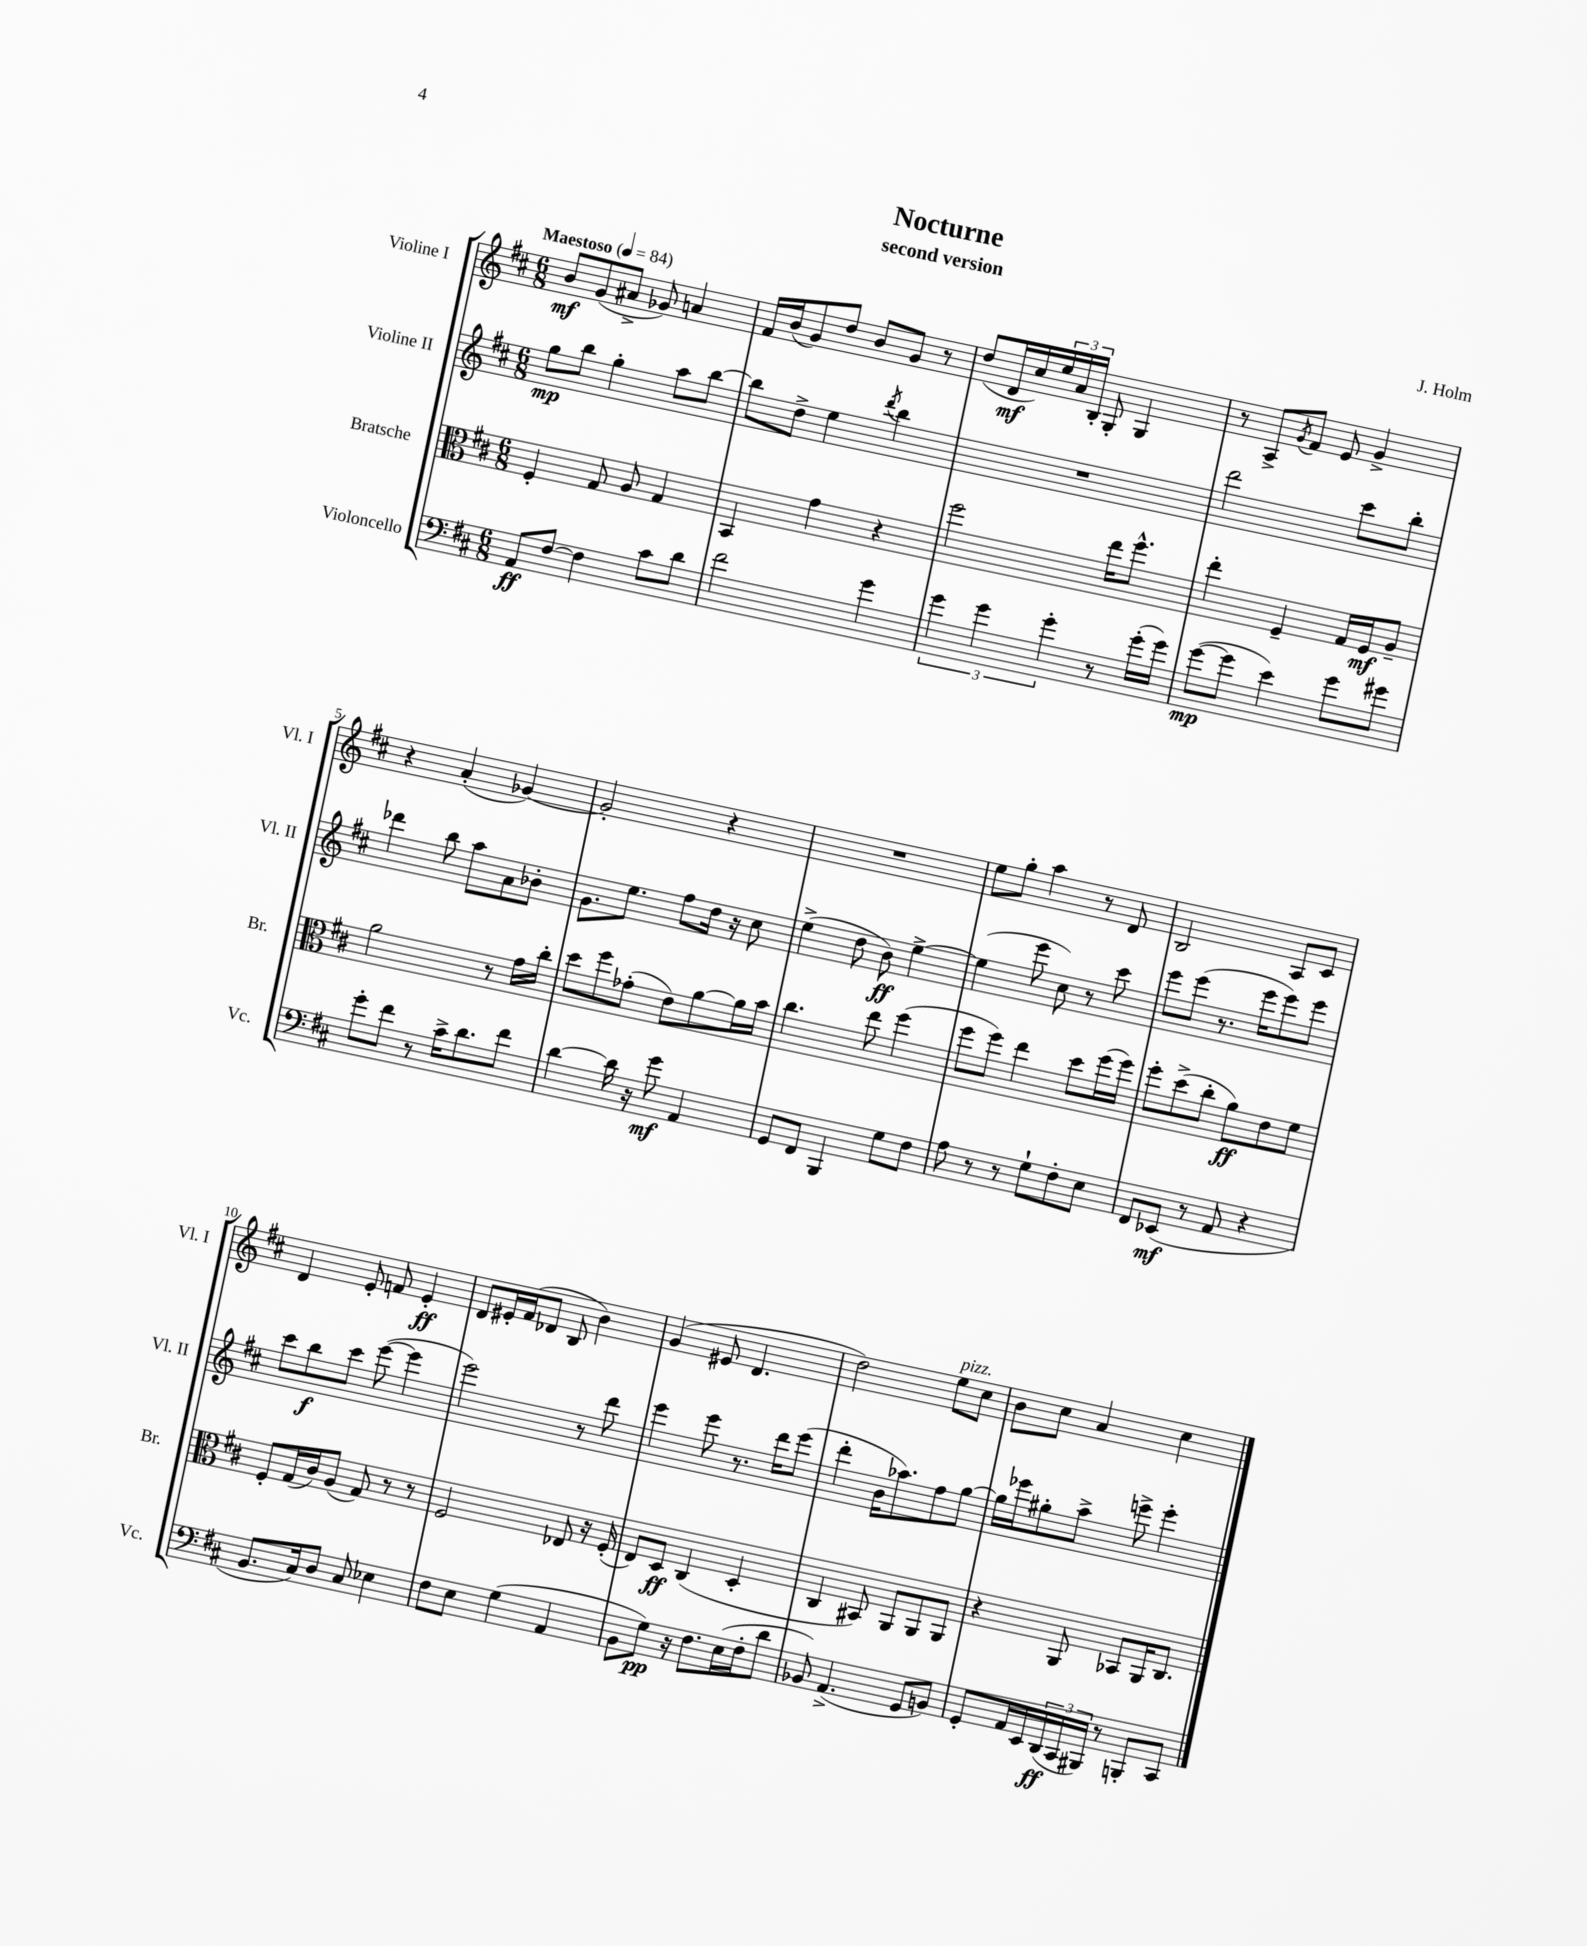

**kern	**kern	**kern	**kern
*staff4	*staff3	*staff2	*staff1
*clefF4	*clefC3	*clefG2	*clefG2
*k[f#c#]	*k[f#c#]	*k[f#c#]	*k[f#c#]
*M6/8	*M6/8	*M6/8	*M6/8
*MM84	*MM84	*MM84	*MM84
8AA	4F#'	8gg	8b
[8F#	.	8bb	(8g
4F#]	8G	4gg'	8a#^
.	8A	.	8g-)
8c#	4G	8aa	4a
8d	.	[8bb	.
=	=	=	=
2f#	4BB	8bb]	16f#
.	.	.	(16b
.	.	8dd^	8g)
.	4g	4ee	8dd
.	.	.	8b
.	.	8qddd	.
4g	4r	4bb	8g
.	.	.	8r
=	=	=	=
6g	2ff#	2.r	(8dd
.	.	.	16d
6g	.	.	.
.	.	.	16cc#)
.	.	.	24ee
.	.	.	24a
6g'	.	.	24B'
.	.	.	8G'
8r	16ee	.	4G
.	8.ff#^^	.	.
(16g'	.	.	.
16g)	.	.	.
=	=	=	=
([8g	4ee'	2ddd	8r
8g]	.	.	8A^
.	.	.	8qg
4e)	4F#~	.	8f#
.	.	.	8e
8g	16G	8ccc#	4g^
.	16F#	.	.
8g#	8A~	8bb'	.
=	=	=	=
8g'	2a	4ddd-	4r
8f#	.	.	.
8r	.	8bb	(4a'
16c#^	.	8aa	.
8.d	.	.	.
.	8r	8a	[4g-)
8f#	16g	8b-'	.
.	16cc#'	.	.
=	=	=	=
[4d	8dd	8.g	2g-']
.	8ff#	.	.
.	.	8.ee	.
16d]	(8g-'	.	.
16r	.	.	.
8g	8e)	8ff#	.
4AA	[8a	16dd	4r
.	.	16r	.
.	16a]	8cc#	.
.	16b	.	.
=	=	=	=
8GG	4.cc#	(4ee^	2.r
8FF#	.	.	.
4BBB	.	8dd	.
.	8ee	8b)	.
8G	(4ff#	[4ee^	.
8F#	.	.	.
=	=	=	=
8A	8ff#	(4ee]	8ee
8r	8ff#)	.	8gg'
8r	4ee	8eee	4aa
8G`	.	8cc#)	.
8F#'	8dd	8r	8r
8E	(16ff#	8ccc#	8d
.	16ff#)	.	.
=	=	=	=
8FF#	8ff#'	8eee	2B
(8EE-	(8dd^	(8eee	.
8r	8cc#'	8.r	.
8AA	8a)	.	.
.	.	16eee	.
4r	8e	8eee)	8A
.	8f#	8eee	8c#
=	=	=	=
8.BB	8F#'	8ccc#	4d
.	(16G	8bb	.
16C#)	16c#)	.	.
8D	(8A	8ccc#	8e'
8C#	8G)	([8eee	8f
4E-	8r	4eee]	4e'
.	8r	.	.
=	=	=	=
8F#	2F#	2eee)	8d
8E	.	.	16e#'
.	.	.	(16f#
(4G	.	.	8d-
.	.	.	8B
4AA	8E-	8r	4b)
.	16r	8ddd	.
.	(16F#'	.	.
=	=	=	=
8BB	8E)	4eee	(4g
8G)	8D	.	.
16r	(4C#	8eee	8e#
8.F#	.	.	.
.	.	8.r	4.d
(16E	4D'	.	.
16F#'	.	16ddd	.
8d	.	(8eee	.
=	=	=	=
8BB-)	4C#	4ddd'	2dd)
(4.AA^	.	.	.
.	8BB#)	16b	.
.	.	8.aa-)	.
.	8AA	.	.
8GG	8AA	8ff#	8ee
8BB)	8AA	[8gg	8cc#
=	=	=	=
8GG'	4r	16gg]	8b
.	.	16eee-	.
16AA	.	8gg#'	8cc#
16EE	.	.	.
(24DD	8AA	8aa^	4a
24CC#	.	.	.
24BBB#)	.	.	.
8r	8BB-	8eee^	.
8BBB'	16AA	4eee'	4cc#
.	8.C#	.	.
8CC#	.	.	.
==	==	==	==
*-	*-	*-	*-
